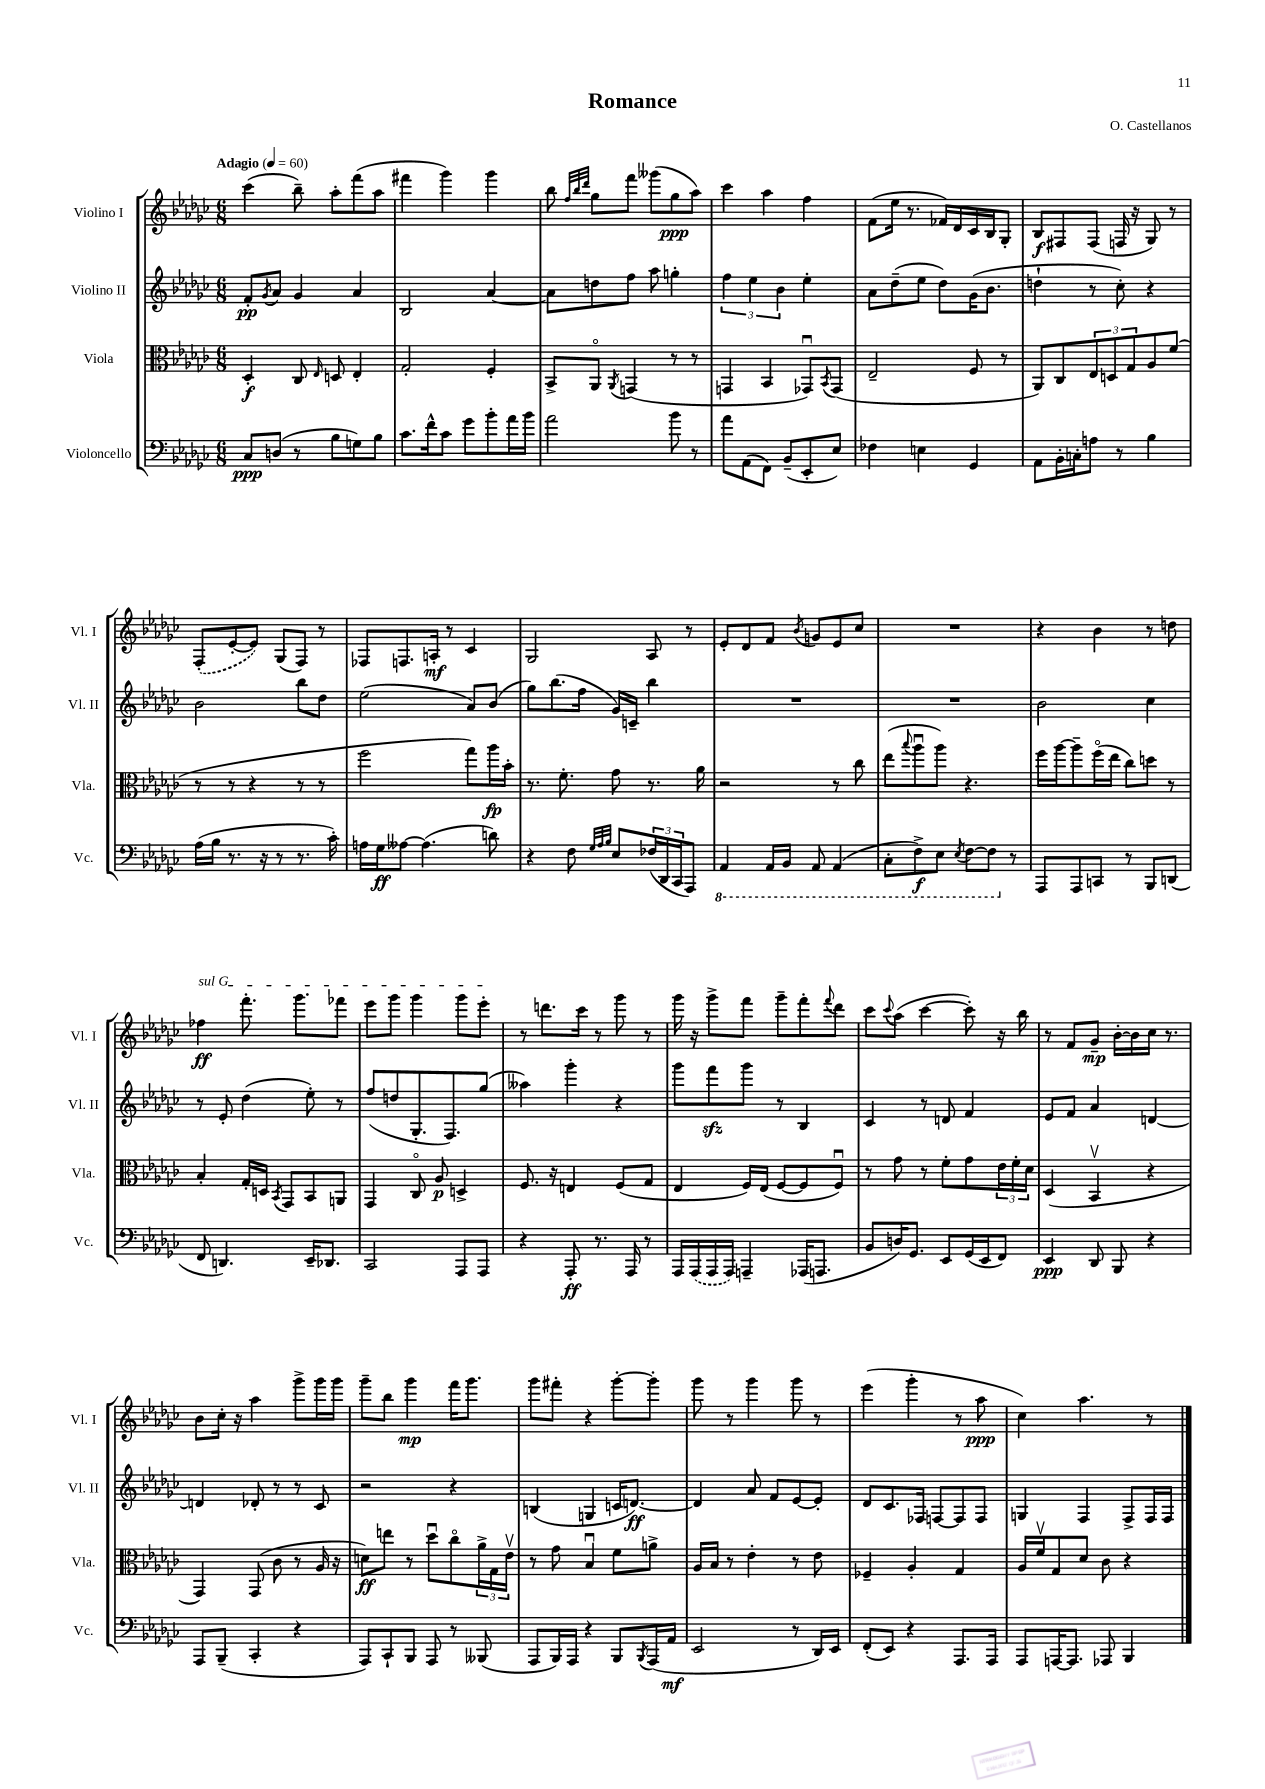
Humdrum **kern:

**kern	**kern	**kern	**kern
*staff4	*staff3	*staff2	*staff1
*clefF4	*clefC3	*clefG2	*clefG2
*k[b-e-a-d-g-c-]	*k[b-e-a-d-g-c-]	*k[b-e-a-d-g-c-]	*k[b-e-a-d-g-c-]
*M6/8	*M6/8	*M6/8	*M6/8
*MM60	*MM60	*MM60	*MM60
8C-	4D-'	8f'	(4ccc-
.	.	8qg-	.
(8D	.	8a-	.
8r	8C-	4g-	8bb-~)
.	16qqE-	.	.
8B-	8D	.	8aa-'
8G)	4E-'	4a-	(8fff
8B-	.	.	8aa-
=	=	=	=
8.c-	2G-'	2B-	4fff#
16f^^	.	.	.
8c-	.	.	4ggg-)
8g-	.	.	.
8b-'	4F'	[4a-	4ggg-
16a-	.	.	.
16b-	.	.	.
=	=	=	=
2a-	8BB-^	8a-]	8bb-
.	.	.	32qqff
.	.	.	32qqbb-
.	.	.	32qqddd-
.	8AA-o	8dd	8gg-
.	8qAA-	.	.
.	(4GG	8ff	8fff
.	.	8aa-	(8ggg--
8b-	8r	4gg'	8gg-
8r	8r	.	8aa-)
=	=	=	=
8a-	4GG	6ff	4ccc-
(8AA-	.	.	.
.	.	6ee-	.
8FF)	4BB-	.	4aa-
.	.	6b-	.
(8BB-~	.	.	.
8EE-'	8GG-u)	4ee-'	4ff
.	8qBB-	.	.
8E-)	(8GG-	.	.
=	=	=	=
4F-	2E-~	8a-	(8f
.	.	(8dd-~	16ee-
.	.	.	8.r
4E	.	8ee-	.
.	.	8dd-)	16f-)
.	.	.	16d-
4GG-	8F	(16g-	16c-
.	.	8.b-	16B-
.	8r	.	8G-'
=	=	=	=
8AA-	8AA-)	4dd`	8B-
16BB-'	8C-	.	8F#
16C'	.	.	.
8A	12E-	8r	(8F#
.	12D	.	.
8r	.	8cc-')	16F
.	12G-	.	.
.	.	.	16r
4B-	8A-	4r	8G-)
.	(8f	.	8r
=	=	=	=
(16A-	8r	2b-	(8F'
16B-	.	.	.
8.r	8r	.	[8e-'
.	4r	.	8e-])
16r	.	.	.
8r	.	.	(8G-
8.r	8r	8bb-	8F)
.	8r	8dd-	8r
16c-')	.	.	.
=	=	=	=
16A	2ff	(2ee-	8F-
16G-	.	.	.
[8A--	.	.	8.F
(4.A--]	.	.	.
.	.	.	16A'
.	.	.	8r
.	8gg-)	8a-)	4c-
8d)	16aa-	(8b-	.
.	16b-'	.	.
=	=	=	=
4r	8.r	8gg-)	2G-
.	.	(8.bb-	.
.	8.f'	.	.
8F	.	.	.
.	.	16ff	.
32qqG-	.	.	.
32qqA-	.	.	.
32qqB-	.	.	.
8E-	8g-	16g-)	.
.	.	16c~	.
(24F-	8.r	4bb-	8A-
24DD-	.	.	.
24CC-	.	.	.
8AAA-)	.	.	8r
.	16a-	.	.
=	=	=	=
4AAA-	2r	2.r	8e-'
.	.	.	8d-
16AAA-	.	.	8f
16BBB-	.	.	.
.	.	.	8qb-
8AAA-	.	.	8g
(4AAA-	8r	.	8e-
.	8cc-	.	8cc-
=	=	=	=
8CC-'	(8ee-	2.r	2.r
.	8qqbb-	.	.
8FF^)	8aa-u	.	.
8EE-	8aa-)	.	.
8qEE-	.	.	.
[8FF	4.r	.	.
8FF]	.	.	.
8r	.	.	.
=	=	=	=
8AAA-	16ff	2b-	4r
.	[16aa-	.	.
8AAA-	8aa-~]	.	.
8CC	(16ffo	.	4b-
.	16ee-	.	.
8r	8cc-)	.	.
8BBB-	8dd	4cc-	8r
(8DD	8r	.	8dd
=	=	=	=
8FF	4B-'	8r	4ff-
4.DD)	.	8e-'	.
.	16G-'	(4dd-	8.fff'
.	16D	.	.
.	8qBB-	.	.
.	8GG-	.	.
.	.	.	8.ggg-
16EE-~	8BB-	8ee-')	.
8.DD-	.	.	.
.	8AA	8r	8fff-
=	=	=	=
2CC-	4GG-	(8ff	8eee-
.	.	8dd	8ggg-
.	8C-o	8.G-'	4ggg-
.	8A-	.	.
.	.	8.F)	.
8AAA-	4D^	.	8ggg-
8AAA-	.	(8gg-	8eee-'
=	=	=	=
4r	8.F	4aa--)	8r
.	.	.	8.ddd
.	16r	.	.
8AAA-'	4E	4ggg-'	.
.	.	.	16ccc-
8.r	.	.	8r
.	(8F	4r	8ggg-
16AAA-	.	.	.
8r	8G-	.	8r
=	=	=	=
16AAA-	4E-	8ggg-	16ggg-
(16AAA-	.	.	16r
16AAA-	.	8fff	8ggg-^
16AAA-)	.	.	.
4AAA~	16F)	8ggg-	8fff
.	(16E-	.	.
.	[8F	8r	8ggg-~
(16AAA-	8F]	4B-	8fff'
8.AAA	.	.	.
.	.	.	8qqfff
.	8Fu)	.	8ddd-
=	=	=	=
8BB-	8r	4c-	8ccc-
.	.	.	8qqccc-
16D)	8g-	.	(8aa-
8.GG-	.	.	.
.	8r	8r	[4ccc-
8EE-	8f'	8d	.
(16GG-	8g-	4f	8ccc-'])
16EE-	.	.	.
8FF)	24e-	.	16r
.	24f'	.	.
.	.	.	16bb-
.	24d-	.	.
=	=	=	=
4EE-	(4D-	8e-	8r
.	.	8f	8f
8DD-	4BB-v	4a-	8g-~
8BBB-	.	.	[16b-'
.	.	.	16b-]
4r	4r	[4d	16cc-
.	.	.	8.r
=	=	=	=
8AAA-	4GG-)	4d]	8b-
(8BBB-~	.	.	16cc-'
.	.	.	16r
4CC-'	(8GG-	8d-'	4aa-
.	8c-	8r	.
4r	8r	8r	8ggg-^
.	16A-	8c-	16ggg-
.	16r	.	16ggg-
=	=	=	=
8AAA-)	8d)	2r	8ggg-~
8CC-`	8ee	.	8bb-
8BBB-	8r	.	4ggg-
8AAA-	8dd-u	.	.
8r	8cc-o	4r	16fff
.	.	.	8.ggg-
(8BBB--	24a-^	.	.
.	24G-	.	.
.	24e-v	.	.
=	=	=	=
8AAA-	8r	(4B	8ggg-
16BBB-)	8g-	.	8fff#'
16AAA-	.	.	.
4r	4B-u	4G	4r
8BBB-	8f	16c	[8ggg-'
.	.	[8.d)	.
8qBBB-	.	.	.
(16AAA-	8a^	.	8ggg-']
16AA-	.	.	.
=	=	=	=
2EE-	16A-	4d]	8ggg-
.	16B-	.	.
.	8r	.	8r
.	4e-'	8a-	4ggg-
.	.	8f	.
8r	8r	[8e-	8ggg-
16DD-)	8e-	8e-']	8r
16EE-	.	.	.
=	=	=	=
(8FF'	4F-~	8d-	(4eee-
8EE-)	.	8.c-	.
4r	4A-'	.	4ggg-'
.	.	16F-	.
.	.	[8F	.
8.AAA-	4G-	8F]	8r
.	.	8F	8aa-
16AAA-	.	.	.
=	=	=	=
8AAA-	16A-	4G	4cc-)
.	16fv	.	.
[16AAA	8G-	.	.
8.AAA]	.	.	.
.	8d-	4F	4.aa-
8AAA-	8c-	.	.
4BBB-	4r	8F^	.
.	.	16F	8r
.	.	16F	.
==	==	==	==
*-	*-	*-	*-
